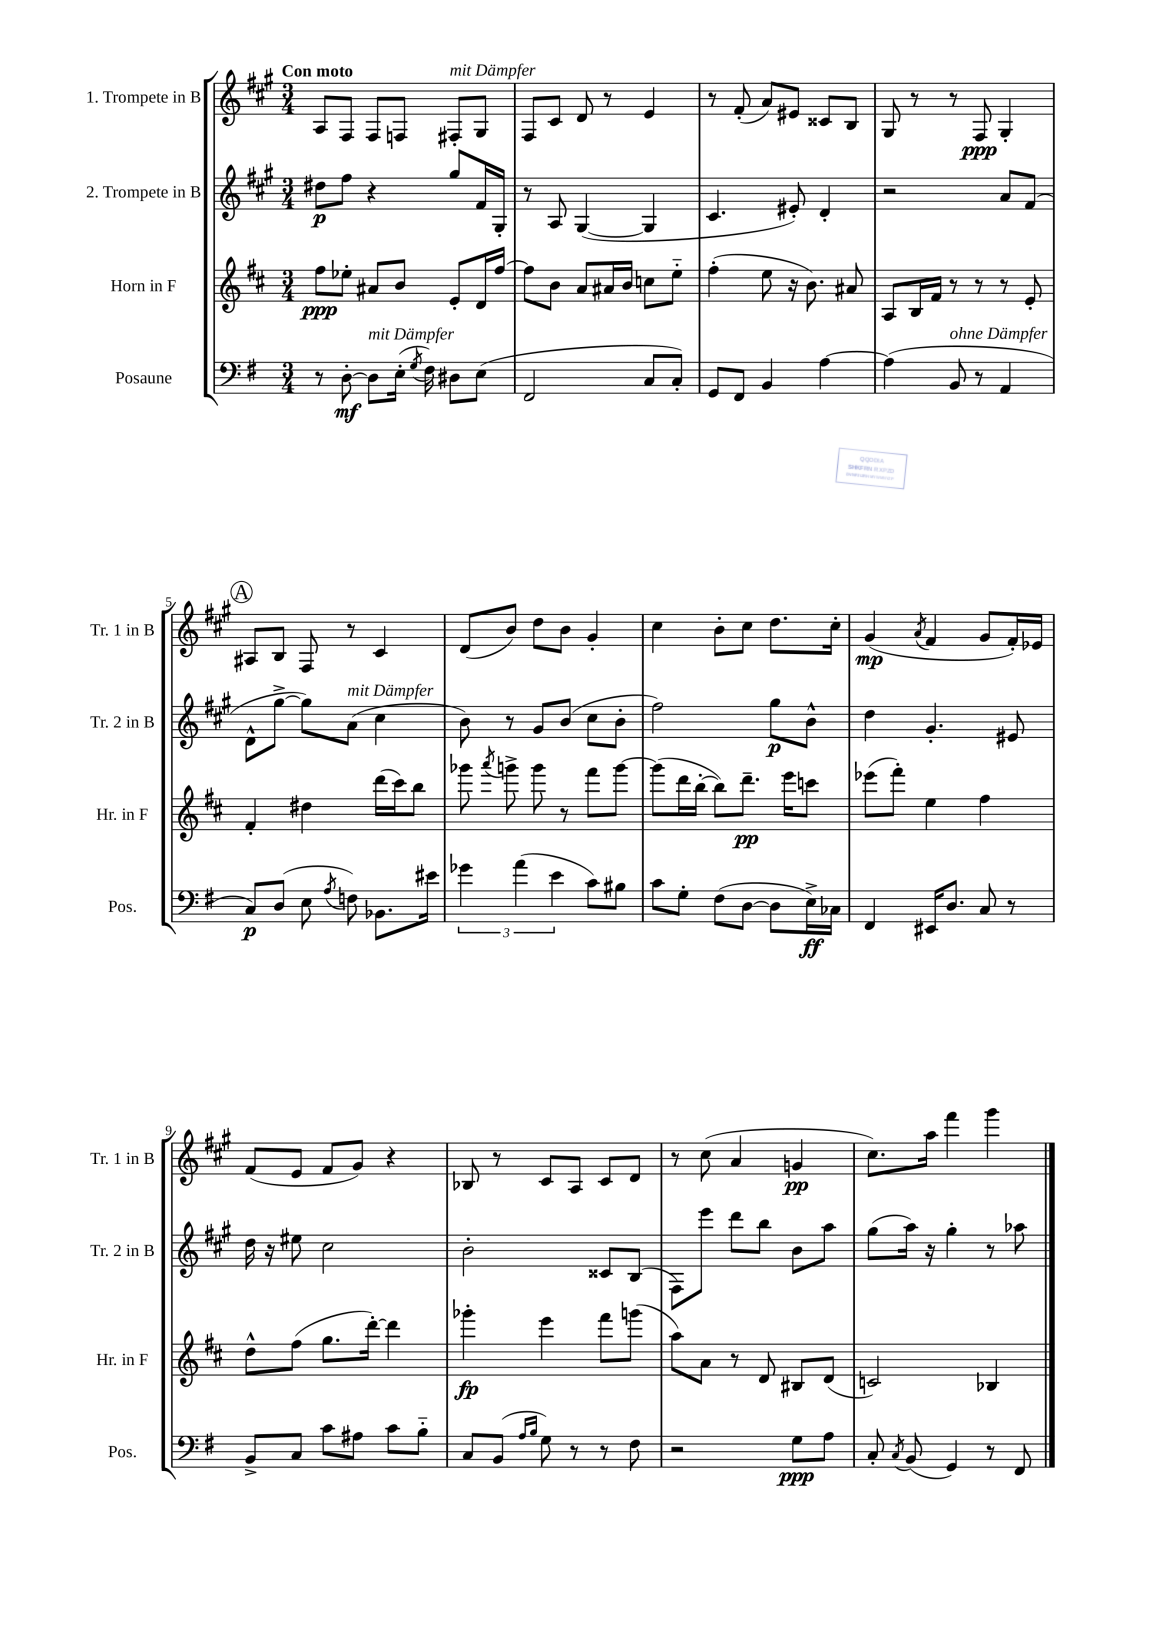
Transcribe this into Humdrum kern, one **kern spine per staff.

**kern	**kern	**kern	**kern
*staff4	*staff3	*staff2	*staff1
*clefF4	*clefG2	*clefG2	*clefG2
*k[f#]	*k[f#c#]	*k[f#c#g#]	*k[f#c#g#]
*M3/4	*M3/4	*M3/4	*M3/4
8r	8ff#\L	8dd#\L	8A/L
[8D'\	8ee-'\J	8ff#\J	8F#/J
8D\]L	8a#/L	4r	8F#/L
(16E'\Jk	8b/J	.	8F/J
8qG/	.	.	.
16F#\)	.	.	.
8D#\L	8e'/L	8gg#/L	8F#'/L
(8E\J	16d/L	16f#/L	8G#/J
.	[16ff#/JJ	16G#'/JJ	.
=	=	=	=
2FF#/	8ff#\]L	8r	8F#/L
.	8b\J	8A/	8c#/J
.	8a/L	([4G#/	8d/
.	16a#/L	.	8r
.	16b/JJ	.	.
8C/L	8cc\L	4G#/]	4e/
8C'/J)	8ee'~\J	.	.
=	=	=	=
8GG/L	(4ff#'\	4.c#/	8r
8FF#/J	.	.	(8f#'/
4BB/	8ee\	.	8a/L)
.	16r	8e#'/)	8e#/J
.	8.b\)	.	.
[4A\	.	4d'/	8c##/L
.	8a#/	.	8B/J
=	=	=	=
(4A\]	8A/L	2r	8G#/
.	16B/L	.	8r
.	16f#/JJ	.	.
8BB/	8r	.	8r
8r	8r	.	8F#/
4AA/	8r	8a/L	4G#'/
.	8e'/	(8f#/J	.
=	=	=	=
8C/L)	4f#'/	8d^^\L	8A#/L
(8D/J	.	[8gg#^\J	8B/J
8E\	4dd#\	8gg#\]L)	8F#/
8qA/	.	.	.
8F\)	.	(8a\J	8r
8.BB-\L	(16ddd\LL	4cc#\	4c#/
.	16ccc#\J)	.	.
.	8bb\J	.	.
16e#\Jk	.	.	.
=	=	=	=
6g-\	8ggg-\	8b\)	(8d/L
.	8qaaa/	.	.
.	8ggg^\	8r	8b/J)
(6a\	.	.	.
.	8ggg\	8g#/L	8dd\L
6e\	.	.	.
.	8r	(8b/J	8b\J
8c\L)	8fff#\L	8cc#\L	4g#'/
8B#\J	[8ggg\J	8b'\J	.
=	=	=	=
8c\L	(8ggg\]L	2ff#\)	4cc#\
8G'\J	16ddd\L	.	.
.	[16bb'\JJ	.	.
(8F#\L	8bb\]L)	.	8b'\L
[8D\J	8.ddd~\J	.	8cc#\J
8D\]L	.	8gg#\L	8.dd\L
.	16eee\LK	.	.
16E^\L)	8ccc\J	8b^^\J	.
16C-\JJ	.	.	16cc#'\Jk
=	=	=	=
4FF#/	(8eee-\L	4dd\	(4g#/
.	8fff#'\J)	.	.
.	.	.	8qa/
16EE#/LK	4ee\	4.g#'/	4f#/
8.D/J	.	.	.
8C/	4ff#\	.	8g#/L
8r	.	8e#/	16f#'/L)
.	.	.	16e-/JJ
=	=	=	=
8BB^/L	8dd^^\L	16dd\	(8f#/L
.	.	16r	.
8C/J	(8ff#\J	8ee#\	8e/J
8c\L	8.gg\L	2cc#\	8f#/L
8A#\J	.	.	8g#/J)
.	[16ddd'\Jk)	.	.
8c\L	4ddd\]	.	4r
8B'~\J	.	.	.
=	=	=	=
8C/L	4ggg-'\	2b'\	8B-/
(8BB/J	.	.	8r
16qqA/LL	.	.	.
16qqB/JJ	.	.	.
8G\)	4eee\	.	8c#/L
8r	.	.	8A/J
8r	8fff#\L	8c##/L	8c#/L
8F#\	(8ggg\J	(8B/J	8d/J
=	=	=	=
2r	8aa\L)	8F#\L)	8r
.	8a\J	8eee\J	(8cc#\
.	8r	8ddd\L	4a/
.	8d/	8bb\J	.
8G\L	8B#/L	8b\L	4g/
8A\J	(8d/J	8aa\J	.
=	=	=	=
8C'/	2c/)	(8gg#\L	8.cc#\L)
8qC/	.	.	.
(8BB/	.	16aa\Jk)	.
.	.	16r	16aa\Jk
4GG/)	.	4gg#'\	4fff#\
8r	4B-/	8r	4ggg#\
8FF#/	.	8aa-\	.
==	==	==	==
*-	*-	*-	*-
